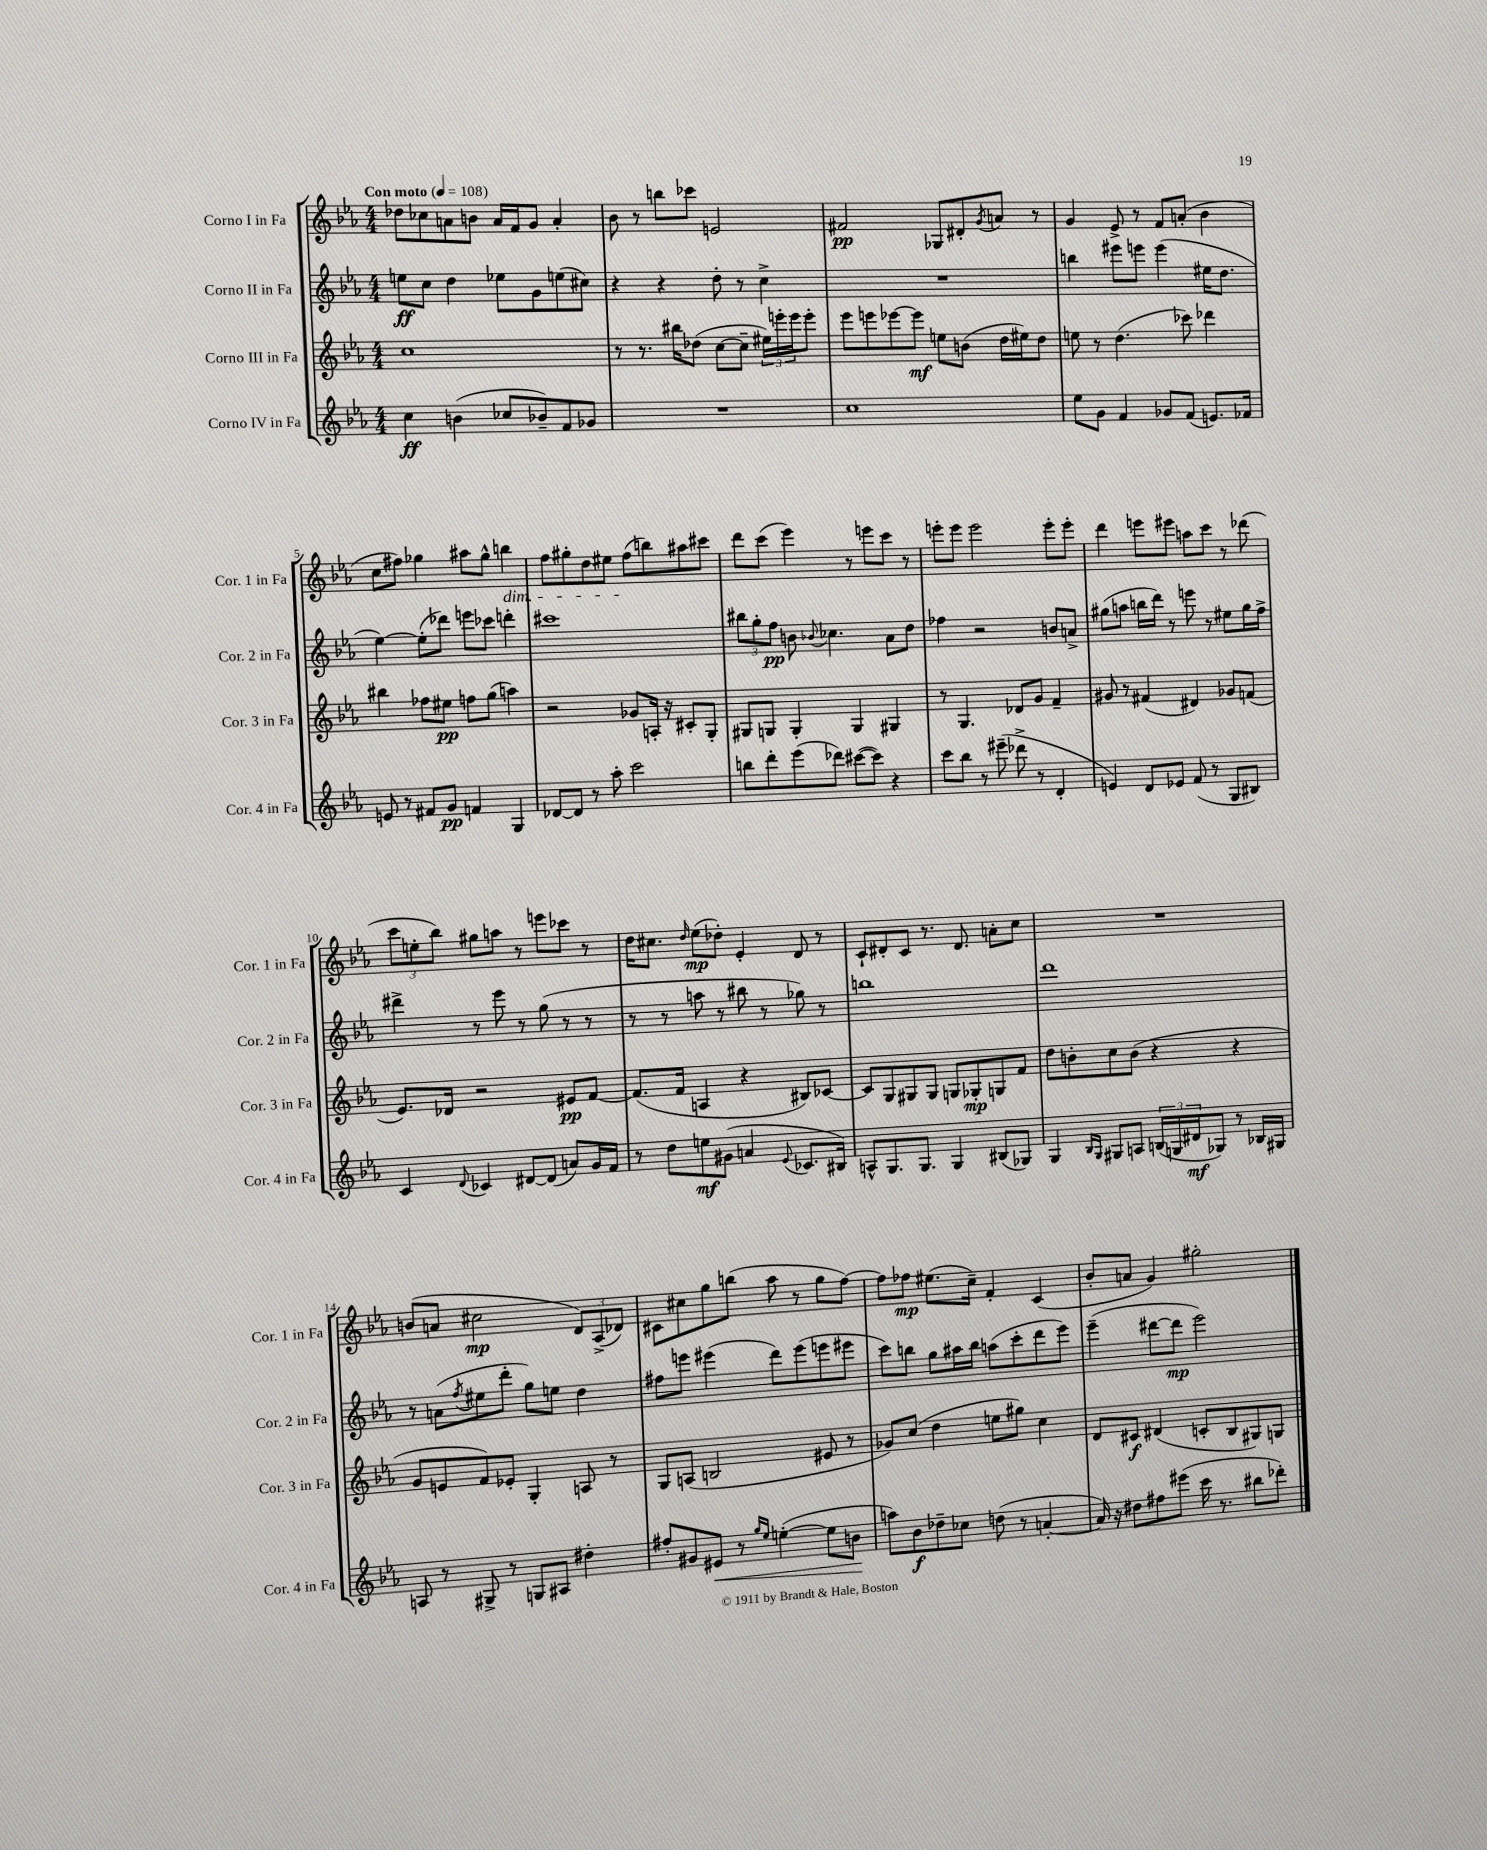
<<
\new StaffGroup <<
\new Staff = "s0" \with { instrumentName = "Corno I in Fa" shortInstrumentName = "Cor. 1 in Fa" } {
    \clef treble \key ees \major \numericTimeSignature \time 4/4 \tempo "Con moto" 4 = 108
    des''8 ces''8 a'8 b'8 a'16 f'16 g'8 a'4-. |
    bes'8 r8 b''8 ces'''8 e'2 |
    fis'2\pp ges8 dis'8-. \acciaccatura { g'8 } a'8 r8 |
    g'4 ees'8-> r8 f'8 a'8-.( bes'4 |
    c''8 fis''8) ges''4 ais''8 ges''8-^ b''4\dim |
    f''8 gis''8-. d''8 eis''8 f''8\!( b''8) ais''8 cis'''8 |
    d'''8 c'''8( ees'''4) r8 e'''8 c'''8 r8 |
    e'''8-. e'''8 e'''2 e'''8-. e'''8-. |
    d'''4 e'''8 eis'''8 a''8 c'''8 r8 des'''8( |
    \tuplet 3/2 { c'''8 e''8-. bes''8) } gis''8 a''8 r8 e'''8 ces'''8 r8 |
    d''16 cis''8. \grace { d''16 } ees''8\mp( des''8-.) ees'4-. d'8 r8 |
    c'8-! dis'8-. c'8 r8. dis'8. a'8-. c''8 |
    R1 |
    b'8( a'8 cis''2\mp \tuplet 3/2 { d'8) aes8->( des'8) } |
    cis'8 cis''8 g''8 b''8( aes''8 r8 g''8 f''8~) |
    f''8 fes''8\mp eis''8.( c''16--) f'4-. c'4( |
    bes'8-. a'8 g'4) gis''2-. \bar "|." |
}
\new Staff = "s1" \with { instrumentName = "Corno II in Fa" shortInstrumentName = "Cor. 2 in Fa" } {
    \clef treble \key ees \major \numericTimeSignature \time 4/4
    e''8\ff c''8 d''4 ees''8 g'8 e''8( cis''8) |
    r4 r4 d''8-. r8 c''4-> |
    R1 |
    b''4 eis'''8 e'''8 e'''4( eis''16 d''8. |
    ees''4~) ees''8-.( des'''8) e'''8 ces'''8 d'''4-. |
    cis'''1 |
    \tuplet 3/2 { bis''8 g''8-. f''8\pp } b'8 \appoggiatura { bes'8 } ces''4. aes'8 d''8 |
    fes''4 r2 b'8 a'8-> |
    gis''8( a''8 b''16 d'''16) r8 e'''8 r8 eis''8 gis''16 f''16-> |
    dis'''4-> r8 ees'''8 r8 g''8( r8 r8 |
    r8 r8 a''8 r8 bis''8 r8 ges''8) r8 |
    b''1 |
    d'''1 |
    r8 a'8( \acciaccatura { f''8 } eis''8 d'''8-. g''8) e''8 d''4 |
    fis''8 e'''8 eis'''4( d'''8) eis'''8( e'''8 eis'''8 |
    c'''8) b''8 g''8 ais''16 b''16 a''8( c'''8-. d'''8 ees'''8) |
    ees'''4--( dis'''8~ dis'''8\mp ees'''2) \bar "|." |
}
\new Staff = "s2" \with { instrumentName = "Corno III in Fa" shortInstrumentName = "Cor. 3 in Fa" } {
    \clef treble \key ees \major \numericTimeSignature \time 4/4
    c''1 |
    r8 r8. bis''16 des''8( c''8~ c''8-- \tuplet 3/2 { eis''16) e'''16-. e'''16 } e'''8-. |
    ees'''8 e'''8 ees'''8~ ees'''8\mf e''8 b'8( d''16 eis''16) d''8 |
    e''8 r8 d''4.( ces'''8) des'''4 |
    bis''4 fes''8 eis''8\pp f''8 g''8( a''4) |
    r2 ges'8 a16-. r16 cis'8-. g8-. |
    gis8 g8 g4-. g4 gis4 |
    r8 g4. des'8 g'8 f'4-- |
    gis'8 r8 fis'4( dis'4) ges'8 f'8( |
    ees'8.) des'16 r2 eis'8\pp f'8~ |
    f'8.( f'16 a4 r4 bis8) ces'8~ |
    ces'8 g8 gis8 gis8 g8 ges8-.\mp g8 f'8 |
    d''8 b'8-. c''8 b'8( r4 r4 |
    g'8 e'8 f'8) ees'8-. g4-. a8 r8 |
    g8 a8( b2 eis'8 r8 |
    ges'8) c''8( d''4 e''8 gis''8) c''4 |
    d'8 cis'8\f dis'4( c'8-. bes8 gis8) g8 \bar "|." |
}
\new Staff = "s3" \with { instrumentName = "Corno IV in Fa" shortInstrumentName = "Cor. 4 in Fa" } {
    \clef treble \key ees \major \numericTimeSignature \time 4/4
    c''4\ff b'4( ces''8 bes'8--) f'8 ges'8 |
    R1 |
    c''1 |
    ees''8 g'8 f'4 ges'8 f'8( e'8.) fes'16 |
    e'8 r8 fis'8 g'8\pp f'4 g4 |
    des'8~ des'8 r8 aes''8-. c'''2 |
    b''8 d'''8-. ees'''8( des'''8) cis'''8~( cis'''8) r4 |
    c'''8 bes''8 r8 eis'''8--( des'''8-> r8 d'4-. |
    e'4) d'8 ees'8 f'8( r8 g8 bis8) |
    c'4 \appoggiatura { d'8 } ces'4 dis'8~ dis'8( a'8) g'16 f'16 |
    r8 d''8 e''8\mf gis'8( a'4 \appoggiatura { ees'8 } ces'8. bis16) |
    a8-^ g8. g8. g4 bis8( ges8) |
    g4 \grace { bes16 g16 } gis8 a8 \tuplet 3/2 { b16( g16 dis'16\mf } ges8) r8 bes16 gis16 |
    a8 r8 gis8-> r8 g8 ais8 dis''4-. |
    fis''8-. gis'8 eis'8\< r8 \grace { g''16 ees''16 } e''4~-.( e''8 b'8\! |
    a''8) bes'8\f des''8-- ces''8 d''8( r8 a'4~-. |
    a'16) r16 dis''8 fis''8 eis'''8( c'''16 r8. bis''8 des'''8-.) \bar "|." |
}
>>
>>
